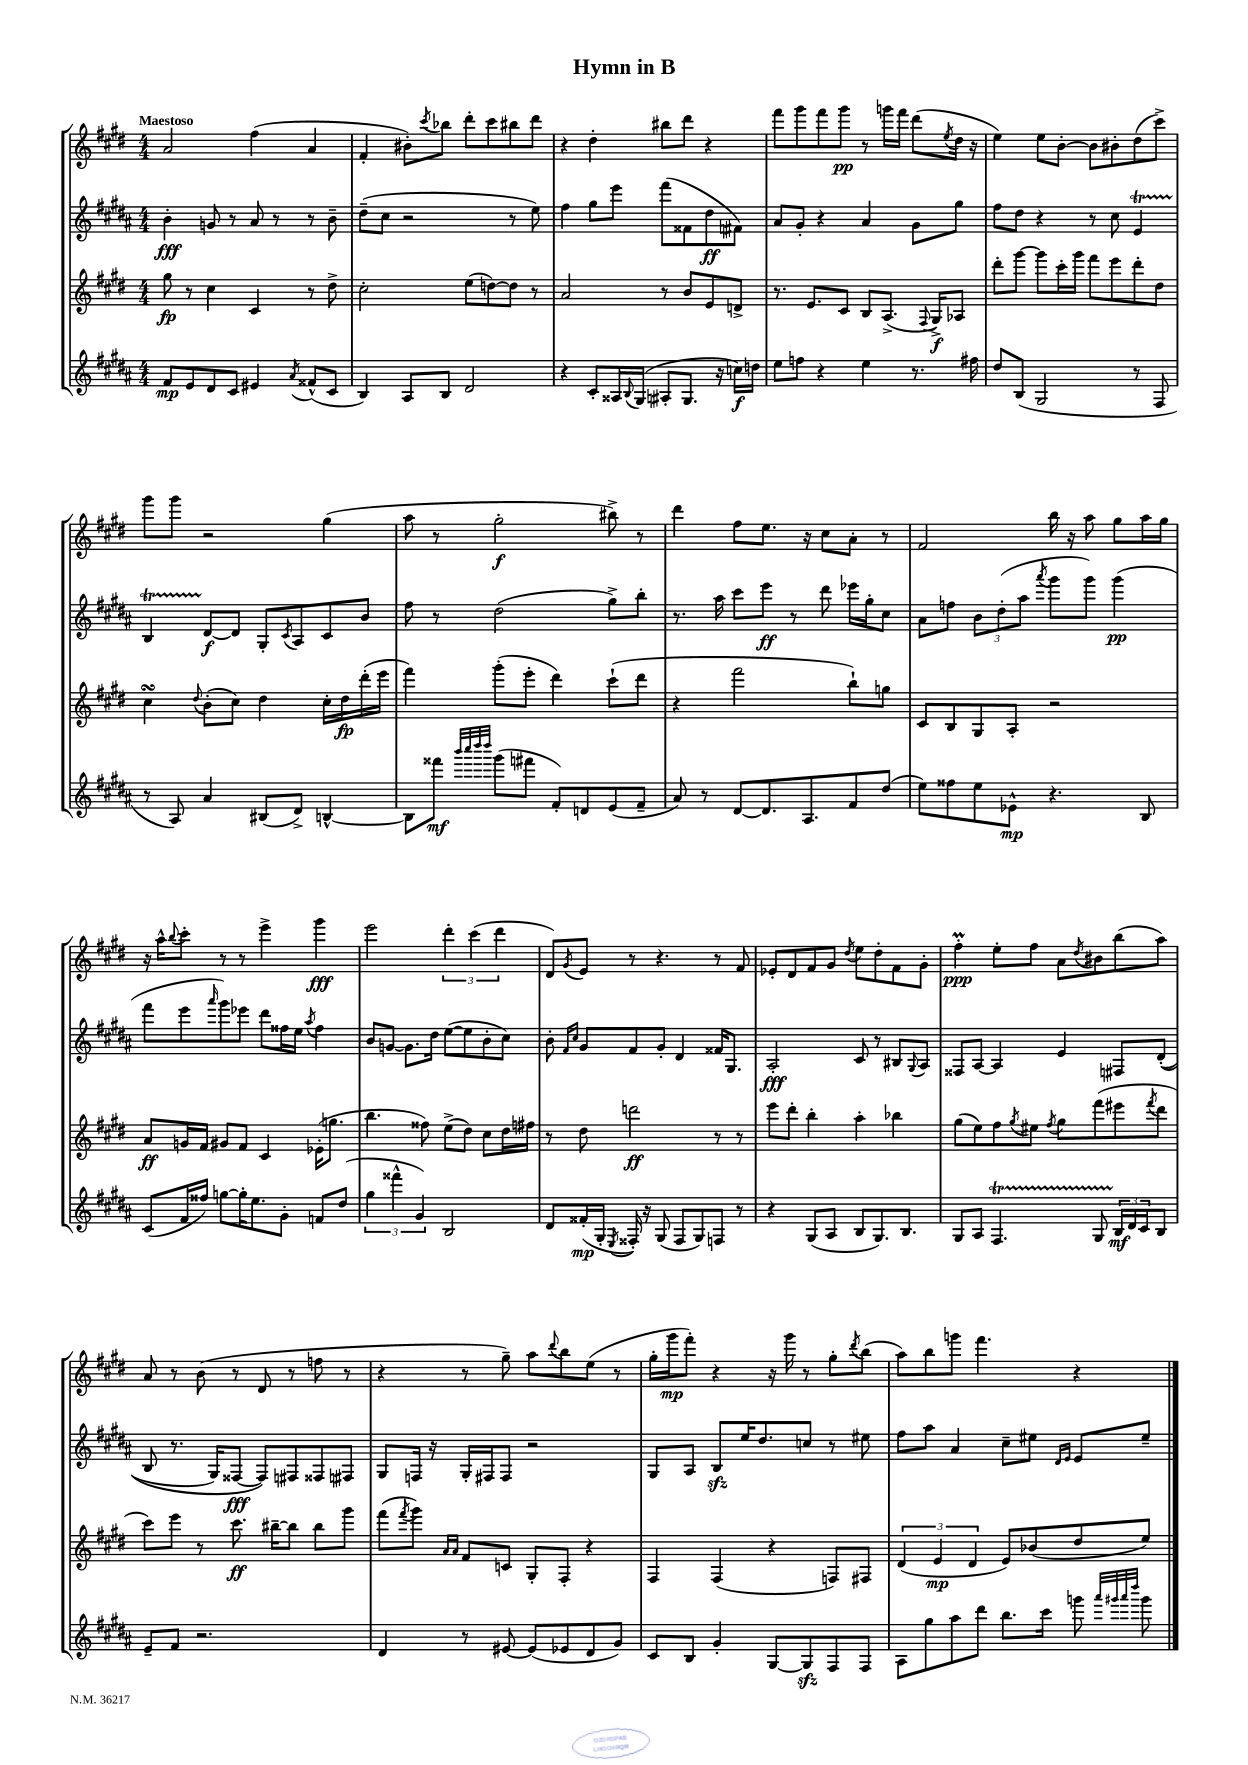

**kern	**kern	**kern	**kern
*staff4	*staff3	*staff2	*staff1
*clefG2	*clefG2	*clefG2	*clefG2
*k[f#c#g#d#a#]	*k[f#c#g#d#]	*k[f#c#g#d#a#]	*k[f#c#g#d#]
*M4/4	*M4/4	*M4/4	*M4/4
8f#	8gg#	4b'	2a
8e	8r	.	.
8d#	4cc#	8g	.
8c#	.	8r	.
4e#	4c#	8a#	(4ff#
.	.	8r	.
8qa#	.	.	.
(8f##^^	8r	8r	4a
8c#	8dd#^	8b~	.
=	=	=	=
4B)	2cc#'	(8dd#~	4f#'
.	.	8cc#	.
8A#	.	2r	8b#')
.	.	.	8qccc#
8B	.	.	8bb-
2d#	(8ee	.	8ddd#'
.	[8dd)	.	8ccc#
.	8dd]	8r	8bb#
.	8r	8ee)	8ddd#
=	=	=	=
4r	2a	4ff#	4r
8c#'	.	8gg#	4dd#'
16A##	.	8eee	.
8qqB	.	.	.
(16G#	.	.	.
8A#'	8r	(8fff#	8bb#
8.G#	8b	8f##	8ddd#
.	8e	8dd#	4r
16r	.	.	.
16cc)	8d^	8f#)	.
16dd	.	.	.
=	=	=	=
8ee	8.r	8a#	8fff#
8ff	.	8g#'	8ggg#
.	8.e	.	.
4r	.	4r	8fff#
.	8c#	.	8ggg#
4ee	8B	4a#	8r
.	(8.A^	.	16ggg
.	.	.	16fff#
8.r	.	8g#	(8ddd#
.	8qqF#	.	.
.	16G#^)	.	.
.	.	.	8qee
.	8A-	8gg#	16dd#
16ff#	.	.	16r
=	=	=	=
8dd#	8ddd#'	8ff#	4ee)
(8B	[8ggg#	8dd#	.
2G#	8ggg#]	4r	8ee
.	16ccc#'	.	[8b'
.	16ggg#	.	.
.	8fff#	8r	8b]
.	8eee	8cc#	8b#'
8r	8ddd#'	4e	(8dd#
8F#	8dd#	.	8ccc#^)
=	=	=	=
8r	4cc#	4B	8ggg#
8A#)	.	.	8ggg#
.	8qqdd#	.	.
4a#	(8b'	[8d#	2r
.	8cc#)	8d#]	.
(8B#	4dd#	8G#'	.
.	.	8qc#	.
8d#^)	.	8A#	.
[4B^^	16cc#'	8c#	(4gg#
.	16dd#	.	.
.	(16ddd#'	8b	.
.	16eee	.	.
=	=	=	=
8B]	4fff#)	8ff#	8aa
8fff##	.	8r	8r
32qqbbb	.	.	.
32qqcccc#	.	.	.
32qqdddd#	.	.	.
32qqdddd#	.	.	.
(8ggg#	(8ggg#'	(2dd#	2gg#'
8fff#	8eee'	.	.
8f#')	4ddd#)	.	.
8d	.	.	.
(8e	(8ccc#`	8gg#^)	8bb#^)
8f#~	8ddd#	8bb'	8r
=	=	=	=
8a#)	4r	8.r	4ddd#
8r	.	.	.
.	.	16aa#	.
[8d#	2fff#	8ccc#	8ff#
8.d#]	.	8eee	8.ee
.	.	8r	.
8.A#	.	.	16r
.	.	8ddd#	8cc#
8f#	8bb`)	16eee-	8a'
.	.	16gg#'	.
(8dd#	8gg	8cc#	8r
=	=	=	=
8ee)	8c#	8a#	2f#
8ff##	8B	8ff	.
8ee	8G#	12b	.
.	.	(12dd#'	.
8e-^^	8A'	.	.
.	.	12aa#	.
.	.	8qaaa#	.
4.r	2r	8ggg#	16bb
.	.	.	16r
.	.	8ggg#)	8aa
.	.	(4ggg#	8gg#
8B	.	.	16aa
.	.	.	16gg#
=	=	=	=
(8c#	8a	8fff#	16r
.	.	.	16aa^^
.	.	.	8qqbb
16f#	16g	8eee	8ccc#'
16ff##)	16f#	.	.
.	.	16qqaaa#	.
[8gg	8g#	8ggg#)	8r
16gg']	8f#	8eee-	8r
8.ee	.	.	.
.	4c#	8ddd#	4eee^
8g#'	.	16ff##	.
.	.	16ee	.
.	.	8qaa#	.
8f	(16e-'	4ff##	4ggg#
.	8.gg	.	.
(8dd#	.	.	.
=	=	=	=
6gg#	4.bb	8b	2eee
.	.	[8g	.
6fff##^^	.	.	.
.	.	8.g]	.
6g#)	.	.	.
.	8ff##)	.	.
.	.	16dd#	.
2B	(8ee^	([8ee	6ddd#'
.	8dd#)	8ee]	.
.	.	.	(6ccc#
.	8cc#	8b'	.
.	.	.	6ddd#
.	16dd#	8cc#)	.
.	16ff#	.	.
=	=	=	=
8d#	8r	8b'	8d#)
.	.	16qqf#	.
.	.	16qqcc#	8qg#
(16f##'	8dd#	8g#	8e
16G#'	.	.	.
8qE	.	.	.
16F##')	2ddd	8f#	8r
16r	.	.	.
(8G#	.	8g#'	4.r
8F##	.	4d#	.
8G#)	.	.	.
8F	8r	16f##	8r
.	.	8.G#	.
8r	8r	.	8f#
=	=	=	=
4r	8eee	2A#'	8e-'
.	8ddd#'	.	8d#
(8G#	4bb'	.	8f#
8A#	.	.	8g#
.	.	.	8qdd#
8B	4aa'	8c#	8ee
8.G#)	.	8r	8dd#'
.	4bb-	8B#	8f#
8.B	.	.	.
.	.	8qqG#	.
.	.	8A#	8g#'
=	=	=	=
8G#	(8gg#	8F##	4ff#'
8A#	8ee)	[8A#	.
4.F#	8ff#	4A#]	8ee'
.	8qgg#	.	.
.	8ee#	.	8ff#
.	8qff#	.	.
.	8gg#	4e	8a
.	.	.	8qdd#
8G#	(8fff#	.	8b#
24B	8eee#	8F#	(8bb
24d#	.	.	.
24c#	.	.	.
.	8qfff#	.	.
8B	8ddd#	&((8d#'	8aa)
=	=	=	=
8e~	8ccc#)	8B	8a
8f#	8eee	8.r	8r
2.r	8r	.	(8b
.	.	16G#)	.
.	8.ccc#	[8F##	8r
.	.	8F##]&)	8d#
.	[16bb#~	.	.
.	8bb#]	8F#	8r
.	8bb#	8F##	8ff
.	8ggg#	8F#	8r
=	=	=	=
4d#	(8fff#	8G#	4r
.	8qfff#	.	.
.	8ggg#)	16F	.
.	.	16r	.
.	16qqa	.	.
.	16qqa	.	.
8r	8f#	16G#'	8r
.	.	16F#	.
[8e#	8c	8F#	8gg#~)
(8e#]	8G#'	2r	8aa
.	.	.	8qqddd#
8e-	8F#'	.	8bb
8d#	4r	.	(8ee
8g#)	.	.	8r
=	=	=	=
8c#	4F#	8G#	16gg#'
.	.	.	16ggg#
8B	.	8A#	8fff#')
4g#'	(4F#	8B	4r
.	.	16ee	.
.	.	8.dd#	.
[8G#	4r	.	16r
.	.	.	16ggg#
8G#]	.	8cc	8r
8F#	8F)	8r	8gg#'
.	.	.	8qddd#
8F#	8F#	8ee#	(8bb
=	=	=	=
8A#	(6d#	8ff#	8aa)
8gg#	.	8aa#	8bb
.	6e	.	.
8aa#	.	4a#	8ggg
.	6d#	.	.
8ddd#	.	.	4.fff#
8.bb	8e)	8cc#~	.
.	(8b-	8ee#	.
16ccc#	.	.	.
.	.	16qqd#	.
.	.	16qqe	.
8ggg	8dd#	8e	4r
32qqaaa#	.	.	.
32qqggg#	.	.	.
32qqaaa#	.	.	.
32qqdddd#	.	.	.
8ggg#	8ee)	8ee#~	.
==	==	==	==
*-	*-	*-	*-
